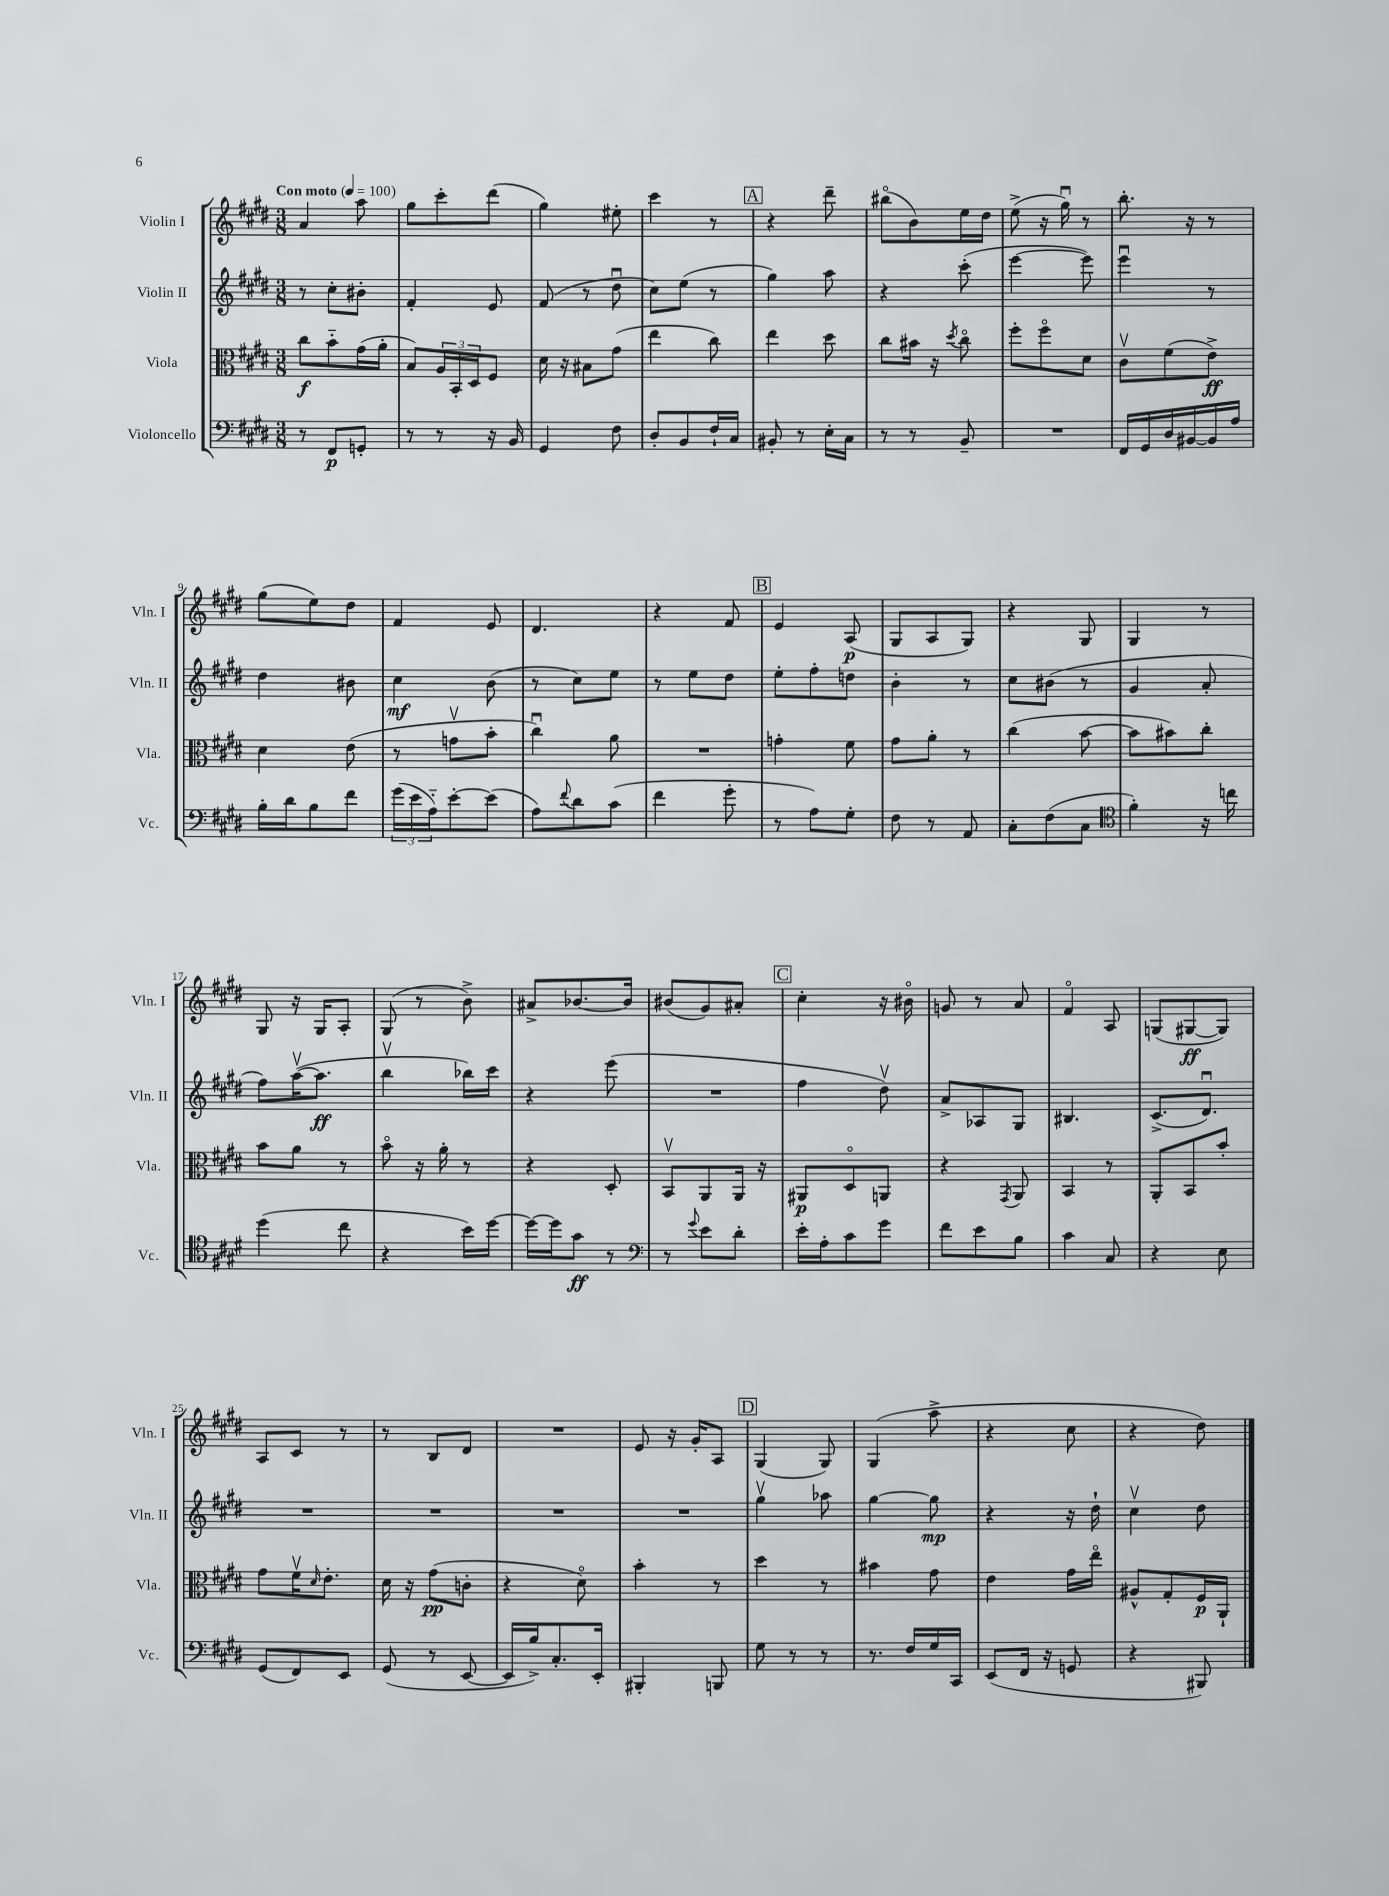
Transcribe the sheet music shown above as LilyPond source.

<<
\new StaffGroup <<
\new Staff = "s0" \with { instrumentName = "Violin I" shortInstrumentName = "Vln. I" } {
    \clef treble \key e \major \numericTimeSignature \time 3/8 \tempo "Con moto" 4 = 100
    a'4 a''8 |
    gis''8 cis'''8-. dis'''8( |
    gis''4) eis''8-. |
    cis'''4 r8 |
    \mark \markup { \box "A" } r4 dis'''8-- |
    bis''8\flageolet( b'8) e''16 dis''16 |
    e''8->( r16 gis''16\downbow) r8 |
    b''8.-. r16 r8 |
    gis''8( e''8) dis''8 |
    fis'4 e'8 |
    dis'4. |
    r4 fis'8 |
    \mark \markup { \box "B" } e'4 a8\p( |
    gis8 a8 gis8) |
    r4 gis8 |
    gis4 r8 |
    gis8 r16 gis16 a8-. |
    gis8( r8 b'8->) |
    ais'8-> bes'8.~ bes'16 |
    bis'8( gis'8) ais'8-. |
    \mark \markup { \box "C" } cis''4-. r16 bis'16\flageolet |
    g'8 r8 a'8 |
    fis'4\flageolet a8 |
    g8( gis8~\ff gis8) |
    a8 cis'8 r8 |
    r8 b8 dis'8 |
    R4. |
    e'8 r16 gis'16-. a8 |
    \mark \markup { \box "D" } gis4( gis8) |
    gis4( a''8-> |
    r4 cis''8 |
    r4 dis''8) \bar "|." |
}
\new Staff = "s1" \with { instrumentName = "Violin II" shortInstrumentName = "Vln. II" } {
    \clef treble \key e \major \numericTimeSignature \time 3/8
    r8 cis''8-. bis'8-. |
    fis'4-. e'8 |
    fis'8( r8 dis''8\downbow |
    cis''8) e''8( r8 |
    \mark \markup { \box "A" } gis''4) a''8 |
    r4 cis'''8-.( |
    e'''4~ e'''8) |
    e'''4\downbow r8 |
    dis''4 bis'8 |
    cis''4\mf b'8( |
    r8 cis''8) e''8 |
    r8 e''8 dis''8 |
    \mark \markup { \box "B" } e''8-. fis''8-. d''8 |
    b'4-. r8 |
    cis''8 bis'8( r8 |
    gis'4 a'8-. |
    fis''8) a''16~\upbow( a''8.\ff |
    b''4\upbow bes''16) cis'''16 |
    r4 e'''8( |
    R4. |
    \mark \markup { \box "C" } fis''4 dis''8\upbow) |
    a'8-> aes8 gis8 |
    bis4. |
    cis'8.->( dis'8.\downbow) |
    R4. |
    R4. |
    R4. |
    R4. |
    \mark \markup { \box "D" } gis''4\upbow aes''8 |
    gis''4~ gis''8\mp |
    r4 r16 dis''16-! |
    cis''4\upbow dis''8 \bar "|." |
}
\new Staff = "s2" \with { instrumentName = "Viola" shortInstrumentName = "Vla." } {
    \clef alto \key e \major \numericTimeSignature \time 3/8
    cis''8\f b'8-_ gis'16( a'16-. |
    b8) \tuplet 3/2 { a16 b,16-. dis16 } fis8 |
    dis'16 r16 bis8 gis'8( |
    e''4 cis''8) |
    \mark \markup { \box "A" } e''4 dis''8 |
    cis''8 bis'16 r16 \acciaccatura { dis''8 } cis''8\flageolet |
    fis''8-. fis''8\flageolet dis'8 |
    cis'8\upbow fis'8( e'8->\ff) |
    dis'4 e'8( |
    r8 g'8\upbow b'8-. |
    cis''4\downbow) a'8 |
    R4. |
    \mark \markup { \box "B" } g'4-. fis'8 |
    gis'8 a'8-. r8 |
    cis''4( b'8~ |
    b'8 bis'8) cis''8-. |
    b'8 a'8 r8 |
    b'8\flageolet r16 a'16-. r8 |
    r4 dis8-. |
    b,8\upbow a,8 a,16 r16 |
    \mark \markup { \box "C" } ais,8\p dis8\flageolet a,8 |
    r4 \acciaccatura { gis,8 } a,8 |
    b,4 r8 |
    a,8-. b,8 b'8-. |
    gis'8 fis'16\upbow \grace { dis'16 } e'8.-. |
    dis'16 r16 gis'8\pp( c'8-. |
    r4 dis'8\flageolet) |
    b'4-. r8 |
    \mark \markup { \box "D" } dis''4 r8 |
    bis'4 gis'8 |
    e'4 gis'16 e''16\flageolet |
    ais8-^ gis8-. fis16\p a,16-! \bar "|." |
}
\new Staff = "s3" \with { instrumentName = "Violoncello" shortInstrumentName = "Vc." } {
    \clef bass \key e \major \numericTimeSignature \time 3/8
    r8 fis,8\p g,8-. |
    r8 r8 r16 b,16 |
    gis,4 fis8 |
    dis8-. b,8 fis16-! cis16 |
    \mark \markup { \box "A" } bis,8-. r8 e16-. cis16 |
    r8 r8 b,8-- |
    R4. |
    fis,16 gis,16 dis16 bis,16~ bis,16 a16 |
    b16-. dis'16 b8 fis'8 |
    \tuplet 3/2 { gis'16( e'16 a16-_) } e'8~-. e'8( |
    a8) \appoggiatura { fis'8 } dis'8 cis'8( |
    fis'4 gis'8-. |
    \mark \markup { \box "B" } r8 a8) gis8-. |
    fis8 r8 a,8 |
    cis8-. fis8( cis8 |
    \clef tenor fis'4-.) r16 c''16 |
    dis''4( cis''8 |
    r4 b'16) dis''16~ |
    dis''16~ dis''16 gis'8\ff r8 |
    \clef bass r8 \appoggiatura { gis'8 } e'8 dis'8-. |
    \mark \markup { \box "C" } e'16-. a16-. cis'8 gis'8 |
    fis'8 e'8 b8 |
    cis'4 cis8 |
    r4 e8 |
    gis,8( fis,8) e,8 |
    gis,8( r8 e,8~ |
    e,16 b16->) cis8.-. e,16-. |
    bis,,4-. b,,8 |
    \mark \markup { \box "D" } gis8 r8 r8 |
    r8. fis16 gis16 cis,16 |
    e,8( fis,16 r16 g,8 |
    r4 bis,,8) \bar "|." |
}
>>
>>
